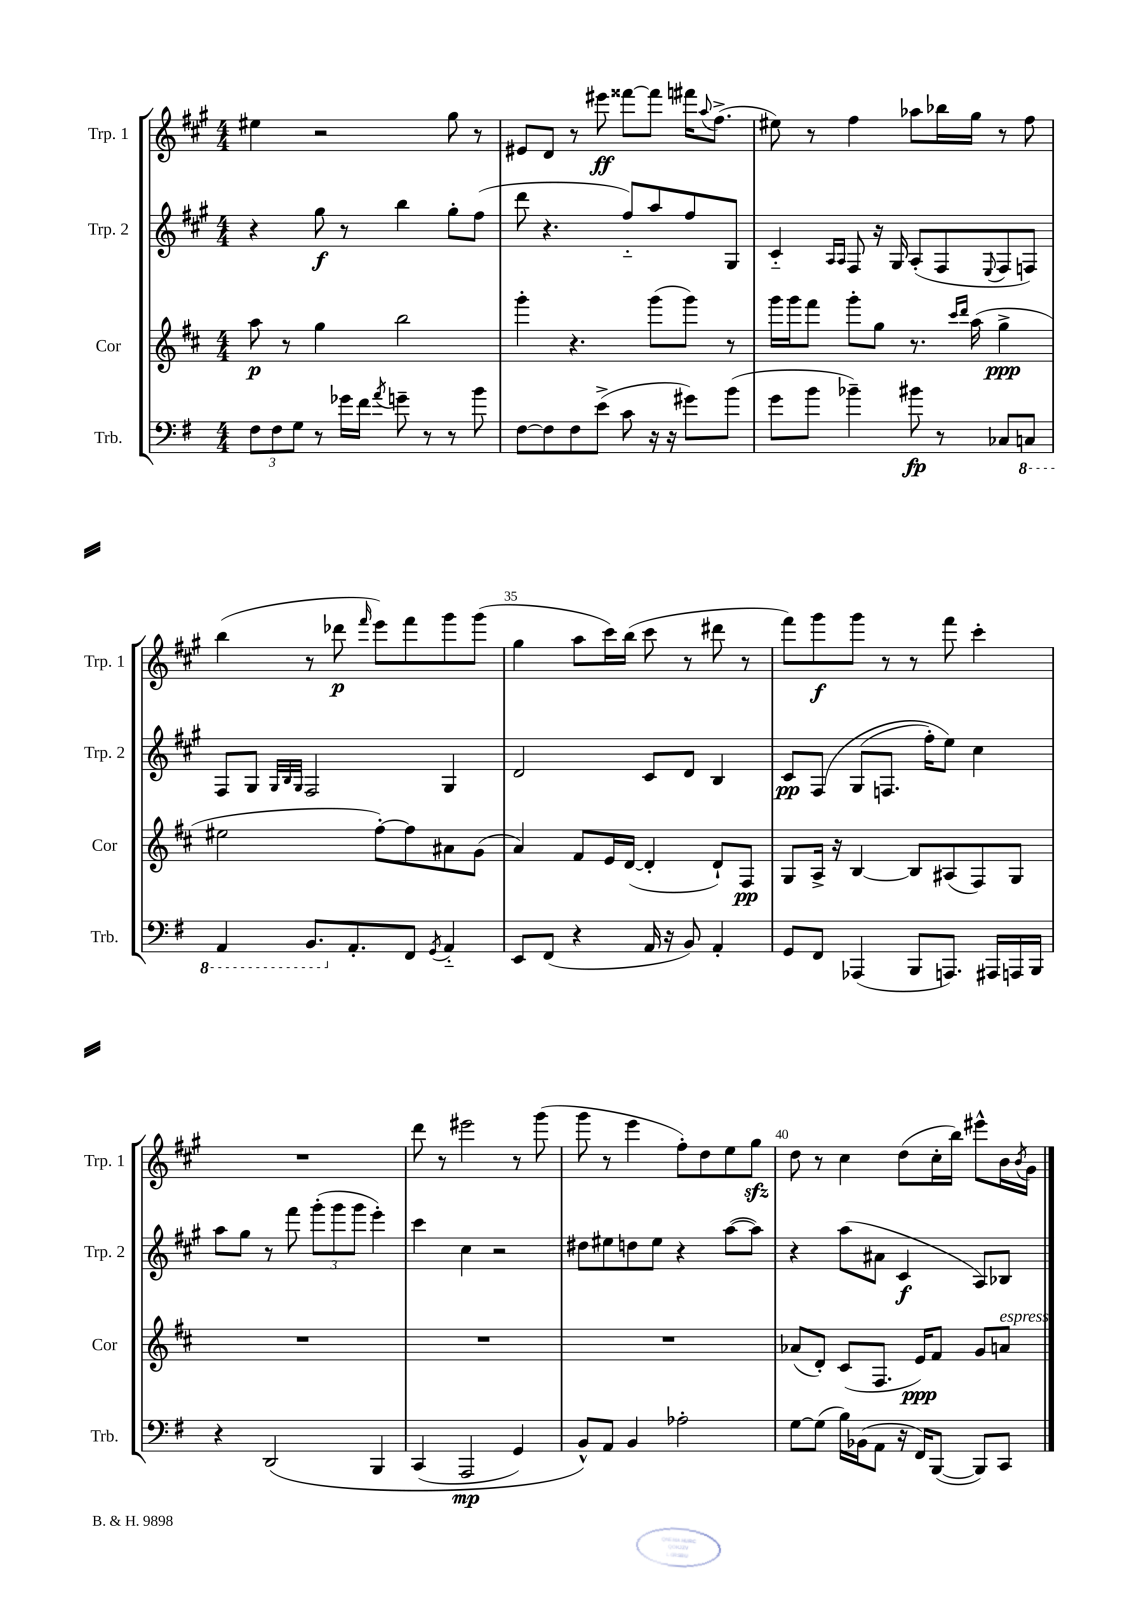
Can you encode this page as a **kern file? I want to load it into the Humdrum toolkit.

**kern	**kern	**kern	**kern
*staff4	*staff3	*staff2	*staff1
*clefF4	*clefG2	*clefG2	*clefG2
*k[f#]	*k[f#c#]	*k[f#c#g#]	*k[f#c#g#]
*M4/4	*M4/4	*M4/4	*M4/4
12F#	8aa	4r	4ee#
12F#	.	.	.
.	8r	.	.
12G	.	.	.
8r	4gg	8gg#	2r
16g-	.	8r	.
16f#	.	.	.
8qa	.	.	.
8g~	2bb	4bb	.
8r	.	.	.
8r	.	8gg#'	8gg#
8b	.	(8ff#	8r
=	=	=	=
[8F#	4ggg'	8ddd	8e#
8F#]	.	4.r	8d
8F#	4.r	.	8r
(8e^	.	.	8eee#
8c	.	8ff#'~)	[8fff##
16r	(8ggg	8aa	8fff##]
16r	.	.	.
8g#)	8ggg)	8ff#	16fff#
.	.	.	8qqaa
.	.	.	(8.ff#^
(8b	8r	8G#	.
=	=	=	=
8g	16ggg	4c#'~	8ee#)
.	16ggg	.	.
8b	8fff#	.	8r
.	.	16qqA	.
.	.	16qqA	.
4b-~)	8ggg'	8F#	4ff#
.	8gg	16r	.
.	.	16G#	.
8b#	8.r	(8A'	8aa-
8r	.	8F#	16bb-
.	16qqccc#	.	.
.	16qqddd	.	.
.	(16aa	.	16gg#
.	.	8qqE	.
8C-	4gg^	8F#	8r
8CC	.	8F)	8ff#
=	=	=	=
4AAA	2ee#	8F#	(4bb
.	.	8G#	.
.	.	32qqG#	.
.	.	32qqB	.
.	.	32qqG#	.
8.BBB	.	2F#	8r
.	.	.	8ddd-
8.AA'	.	.	.
.	.	.	16qqfff#
.	[8ff#')	.	8eee)
8FF#	8ff#]	.	8fff#
8qGG	.	.	.
4AA'~	8a#	4G#	8ggg#
.	(8g	.	(8ggg#
=	=	=	=
8EE	4a)	2d	4gg#
(8FF#	.	.	.
4r	8f#	.	8aa
.	16e	.	16ccc#)
.	([16d	.	(16bb
16AA	4d']	8c#	8ccc#
16r	.	.	.
8BB)	.	8d	8r
4AA'	8d`)	4B	8ddd#
.	8F#	.	8r
=	=	=	=
8GG	8G	8c#	8fff#)
8FF#	16A^	&(8F#	8ggg#
.	16r	.	.
(4AAA-	[4B	(8G#	8ggg#
.	.	8.F	8r
8BBB	8B]	.	8r
.	.	16ff#')	.
8.AAA)	(8A#	8ee&)	8fff#
.	8F#)	4cc#	4ccc#'
16AAA#	.	.	.
16AAA	8G	.	.
16BBB	.	.	.
=	=	=	=
4r	1r	8aa	1r
.	.	8gg#	.
&(2DD	.	8r	.
.	.	8fff#	.
.	.	(12ggg#'	.
.	.	12ggg#	.
.	.	12ggg#	.
4BBB	.	4eee')	.
=	=	=	=
(4CC	1r	4ccc#	8ddd
.	.	.	8r
2AAA	.	4cc#	2eee#
.	.	2r	.
4GG)	.	.	8r
.	.	.	(8ggg#
=	=	=	=
8BB^^&)	1r	8dd#	8ggg#
8AA	.	8ee#	8r
4BB	.	8dd	4eee
.	.	8ee#	.
2A-'	.	4r	8ff#')
.	.	.	8dd
.	.	([8aa	8ee
.	.	8aa])	8gg#
=	=	=	=
[8G	(8a-	4r	8dd
(8G]	8d')	.	8r
16B)	(8c#	(8aa	4cc#
(16BB-	.	.	.
8AA	8.F#	8a#	.
16r	.	4c#	(8dd
16FF#)	16e)	.	.
([8BBB	8f#	.	16cc#'
.	.	.	16bb)
8BBB])	8g	8A)	8eee#^^
8CC	8a	8B-	16b
.	.	.	8qb
.	.	.	16g#
==	==	==	==
*-	*-	*-	*-
